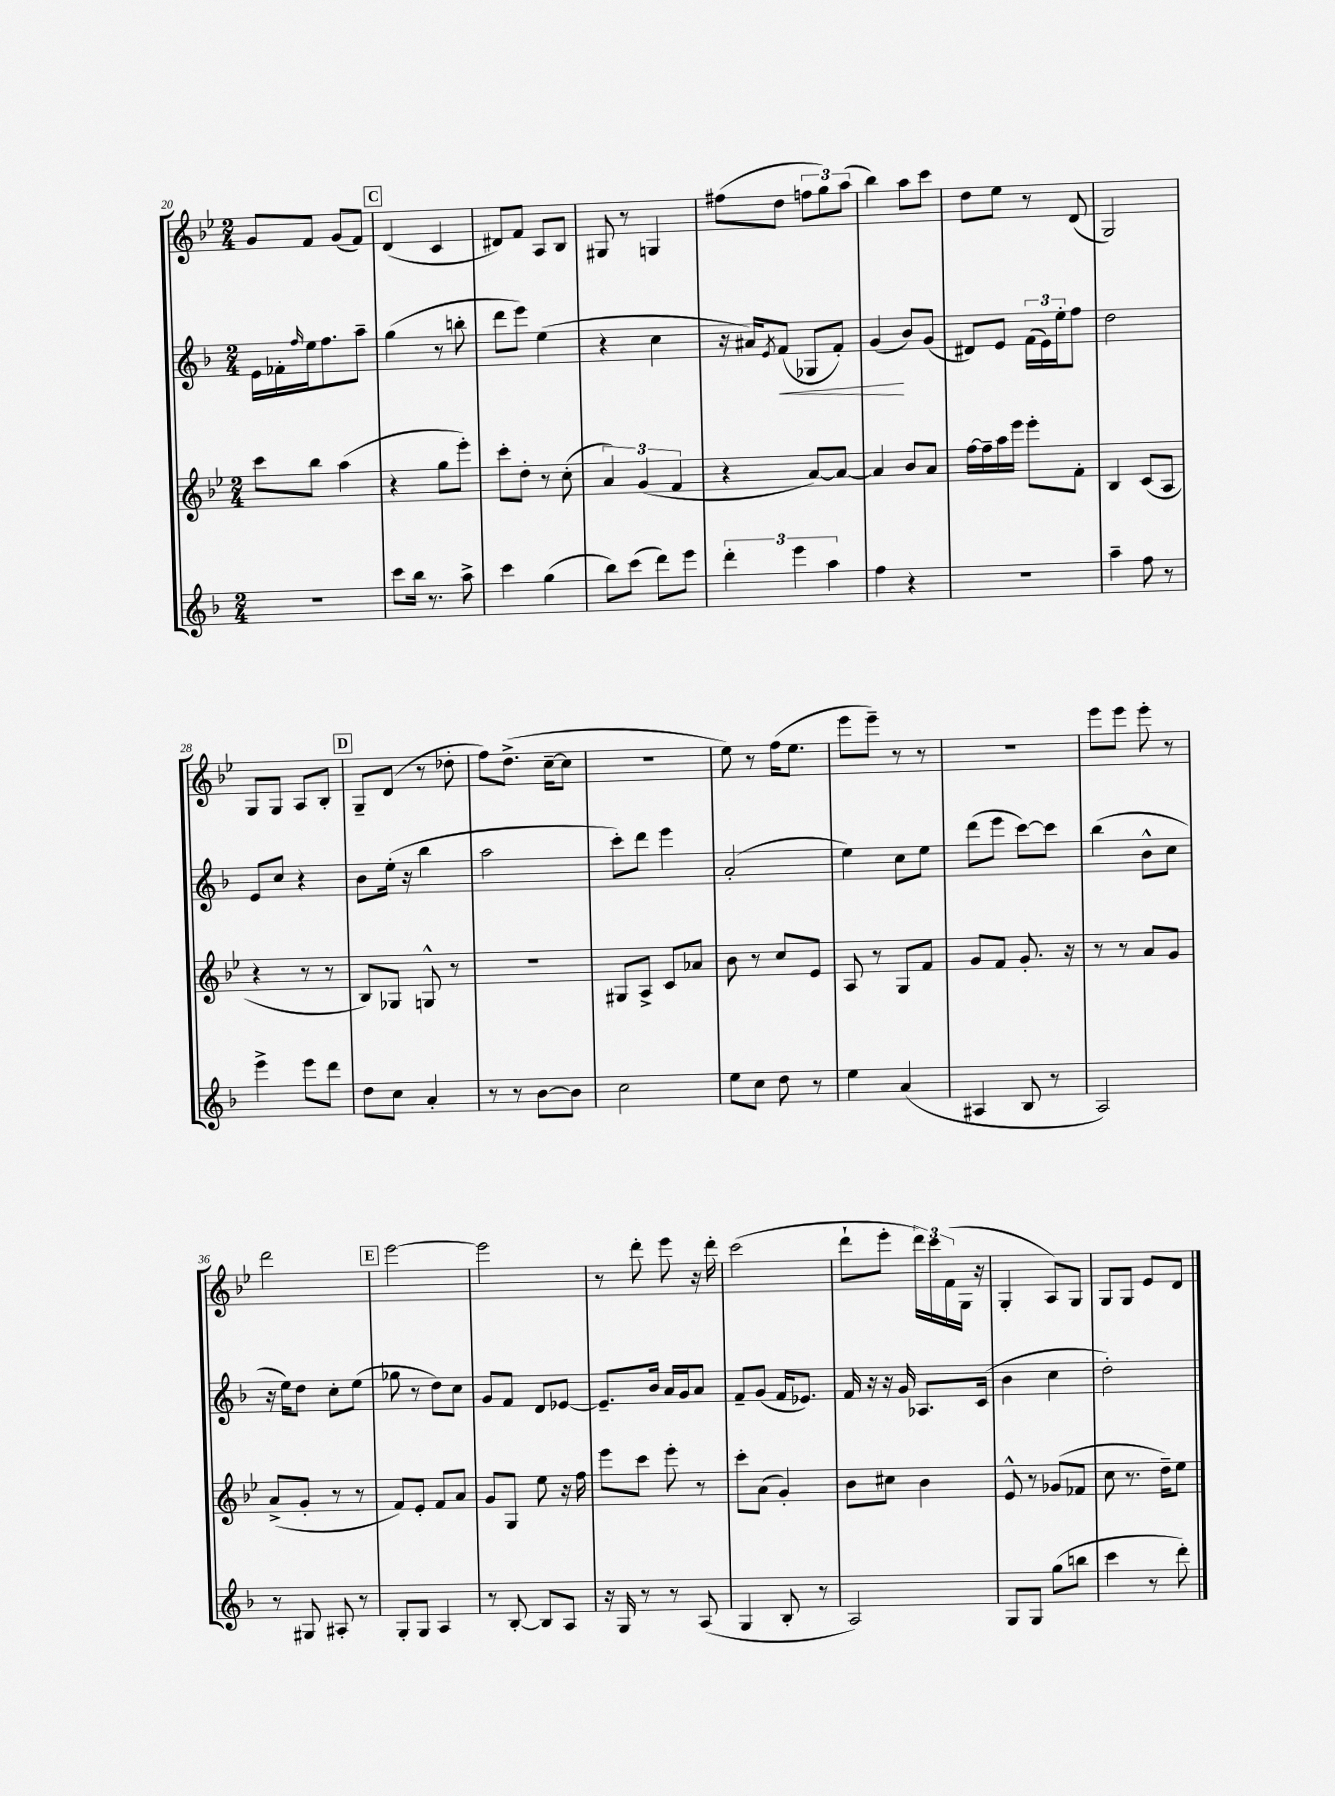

**kern	**kern	**kern	**dynam	**kern
*part4	*part3	*part2	*part2	*part1
*staff4	*staff3	*staff2	*staff2	*staff1
*clefG2	*clefG2	*clefG2	*	*clefG2
*k[b-]	*k[b-e-]	*k[b-]	*	*k[b-e-]
*M2/4	*M2/4	*M2/4	*	*M2/4
=20	=20	=20	=20	=20
2r	8ccc\L	16e\LL	.	8g/L
.	.	16f-X'\	.	.
.	.	16qqff/	.	.
.	8bb-\J	16ee\J	.	8f/J
.	.	8.ff\	.	.
.	(4aa\	.	.	(8g/L
.	.	8aa~\J	.	8f/J)
!!LO:REH:place=s1:t=C
=21	=21	=21	=21	=21
8ccc\L	4r	(4gg\	.	(4d/
16bb-\Jk	.	.	.	.
8.r	.	.	.	.
.	8gg\L	8r	.	4c/
8aa^\	8eee-'\J)	8bbn'\	.	.
=22	=22	=22	=22	=22
4ccc\	8ccc'\L	8ddd\L	.	8d#X/L)
.	8dd'\J	8eee\J)	.	8f/J
(4gg\	8r	(4ee\	.	8A/L
.	(8cc'\	.	.	8B-/J
=23	=23	=23	=23	=23
8bb-\L)	6a/)	4r	.	8G#X/
(8ccc\J	.	.	.	8r
.	(6g/	.	.	.
8ddd\L)	.	4cc\	.	4Gn/
.	6f/	.	.	.
8eee\J	.	.	.	.
=24	=24	=24	=24	=24
6ddd'\	4r	16r	.	(8ff#X\L
.	.	16a#X/KL)	.	.
.	.	8qe/	.	.
!	!	!	!LO:HP:b	!
.	.	(8f/J	<	8dd\J
6eee\	.	.	.	.
.	[8a/L)	8G-X/L	.	12ffn\L
6aa\	.	.	.	12gg\)
.	8a/J_	8f'/J)	.	.
.	.	.	.	(12aa\J
=25	=25	=25	=25	=25
4ff\	4a/]	(4g/	.	4bb-\)
4r	8b-/L	8b-/L)	[	8aa\L
.	8a/J	(8g/J	.	8ccc\J
=26	=26	=26	=26	=26
2r	[16ff\LL	8d#X/L)	.	8dd\L
.	16ff~\]	.	.	.
.	16aa\	8e/J	.	8ee-\J
.	16eee-\JJ	.	.	.
.	8eee-'\L	(24f\LL	.	8r
.	.	24e\)	.	.
.	.	24ee'\J	.	.
.	8f'\J	8ff\J	.	(8d/
=27	=27	=27	=27	=27
4aa~\	4B-/	2dd\	.	2G/)
8ff\	(8c/L	.	.	.
8r	8A/J	.	.	.
!!LO:LB:g=z
=28	=28	=28	=28	=28
4eee^\	4r	8e/L	.	8G/L
.	.	8cc/J	.	8G/J
8eee\L	8r	4r	.	8A/L
8ddd\J	8r	.	.	8B-'/J
!!LO:REH:place=s1:t=D
=29	=29	=29	=29	=29
8dd\L	8B-/L)	8b-\L	.	8G~/L
8cc\J	8G-X/J	(16ee'\Jk	.	(8d/J
.	.	16r	.	.
4a'/	8Gn^^/	4bb-\	.	8r
.	8r	.	.	8dd-X'\
=30	=30	=30	=30	=30
8r	2r	2aa\	.	8ff\L)
8r	.	.	.	(8.dd^\J
[8b-\L	.	.	.	.
.	.	.	.	[16cc~\KL
8b-\J]	.	.	.	8cc\J]
=31	=31	=31	=31	=31
2cc\	8G#X/L	8ccc'\L)	.	2r
.	8A^/J	8ddd\J	.	.
.	8c/L	4eee\	.	.
.	8a-X/J	.	.	.
=32	=32	=32	=32	=32
8ee\L	8b-\	(2a'/	.	8ee-\)
8cc\J	8r	.	.	8r
8dd\	8cc/L	.	.	(16ff\KL
.	.	.	.	8.ee-\J
8r	8e-/J	.	.	.
=33	=33	=33	=33	=33
4ee\	8A/	4ee\)	.	8eee-\L
.	8r	.	.	8eee-~\J)
(4a/	8G/L	8cc\L	.	8r
.	8f/J	8ee\J	.	8r
=34	=34	=34	=34	=34
4A#X/	8g/L	(8ddd\L	.	2r
.	8f/J	8eee\J	.	.
8B-/	8.g'/	[8ccc\L)	.	.
8r	.	8ccc\J]	.	.
.	16r	.	.	.
=35	=35	=35	=35	=35
2A/)	8r	(4bb-\	.	8eee-\L
.	8r	.	.	8eee-\J
.	8a/L	8b-^^\L	.	8eee-'\
.	8g/J	8cc\J	.	8r
!!LO:LB:g=z
=36	=36	=36	=36	=36
8r	(8a^/L	16r	.	2ddd\
.	.	16ee\KL)	.	.
8G#X/	8g'/J	8dd\J	.	.
8A#X'/	8r	8cc'\L	.	.
8r	8r	(8ee\J	.	.
!!LO:REH:place=s1:t=E
=37	=37	=37	=37	=37
8G'/L	8f/L)	8gg-X\	.	[2eee-\
8G/J	8e-'/J	8r	.	.
4A/	8f/L	8dd\L)	.	.
.	8a/J	8cc\J	.	.
=38	=38	=38	=38	=38
8r	8g/L	8g/L	.	2eee-\]
[8B-'/	8G/J	8f/J	.	.
8B-/L]	8ee-\	8d/L	.	.
8A/J	16r	[8e-X/J	.	.
.	16ff\	.	.	.
=39	=39	=39	=39	=39
16r	8eee-\L	8.e-~/L]	.	8r
16G/	.	.	.	.
8r	8ccc\J	.	.	8ddd'\
.	.	16b-/Jk	.	.
8r	8eee-'\	16a/LL	.	8eee-\
.	.	16g/J	.	.
(8A/	8r	8a/J	.	16r
.	.	.	.	16ddd'\
=40	=40	=40	=40	=40
4G/	8ccc'\L	8f~/L	.	(2ccc\
.	(8a\J	(8g/J	.	.
8B-'/	4g'/)	16f/KL	.	.
.	.	8.e-X/J)	.	.
8r	.	.	.	.
=41	=41	=41	=41	=41
2A/)	8b-\L	16f/	.	8ddd`\L
.	.	16r	.	.
.	8cc#X\J	16r	.	8eee-'\J
.	.	16g/	.	.
.	4b-\	8.A-X/L	.	24ddd\LL)
.	.	.	.	24ccc\
.	.	.	.	(24f\
.	.	.	.	16G\JJ
.	.	(16c/Jk	.	16r
=42	=42	=42	=42	=42
8G/L	8e-^^/	4b-\	.	4G'/
8G/J	8r	.	.	.
(8gg\L	(8g-X/L	4cc\	.	8A/L)
8bbn\J	8f-X/J	.	.	8G/J
=43	=43	=43	=43	=43
4ccc\	8cc\	2dd'\)	.	8G/L
.	8.r	.	.	8G/J
8r	.	.	.	8e-/L
.	16dd~\KL)	.	.	.
8ddd'\)	8ee-\J	.	.	8d/J
==	==	==	==	==
*-	*-	*-	*-	*-
